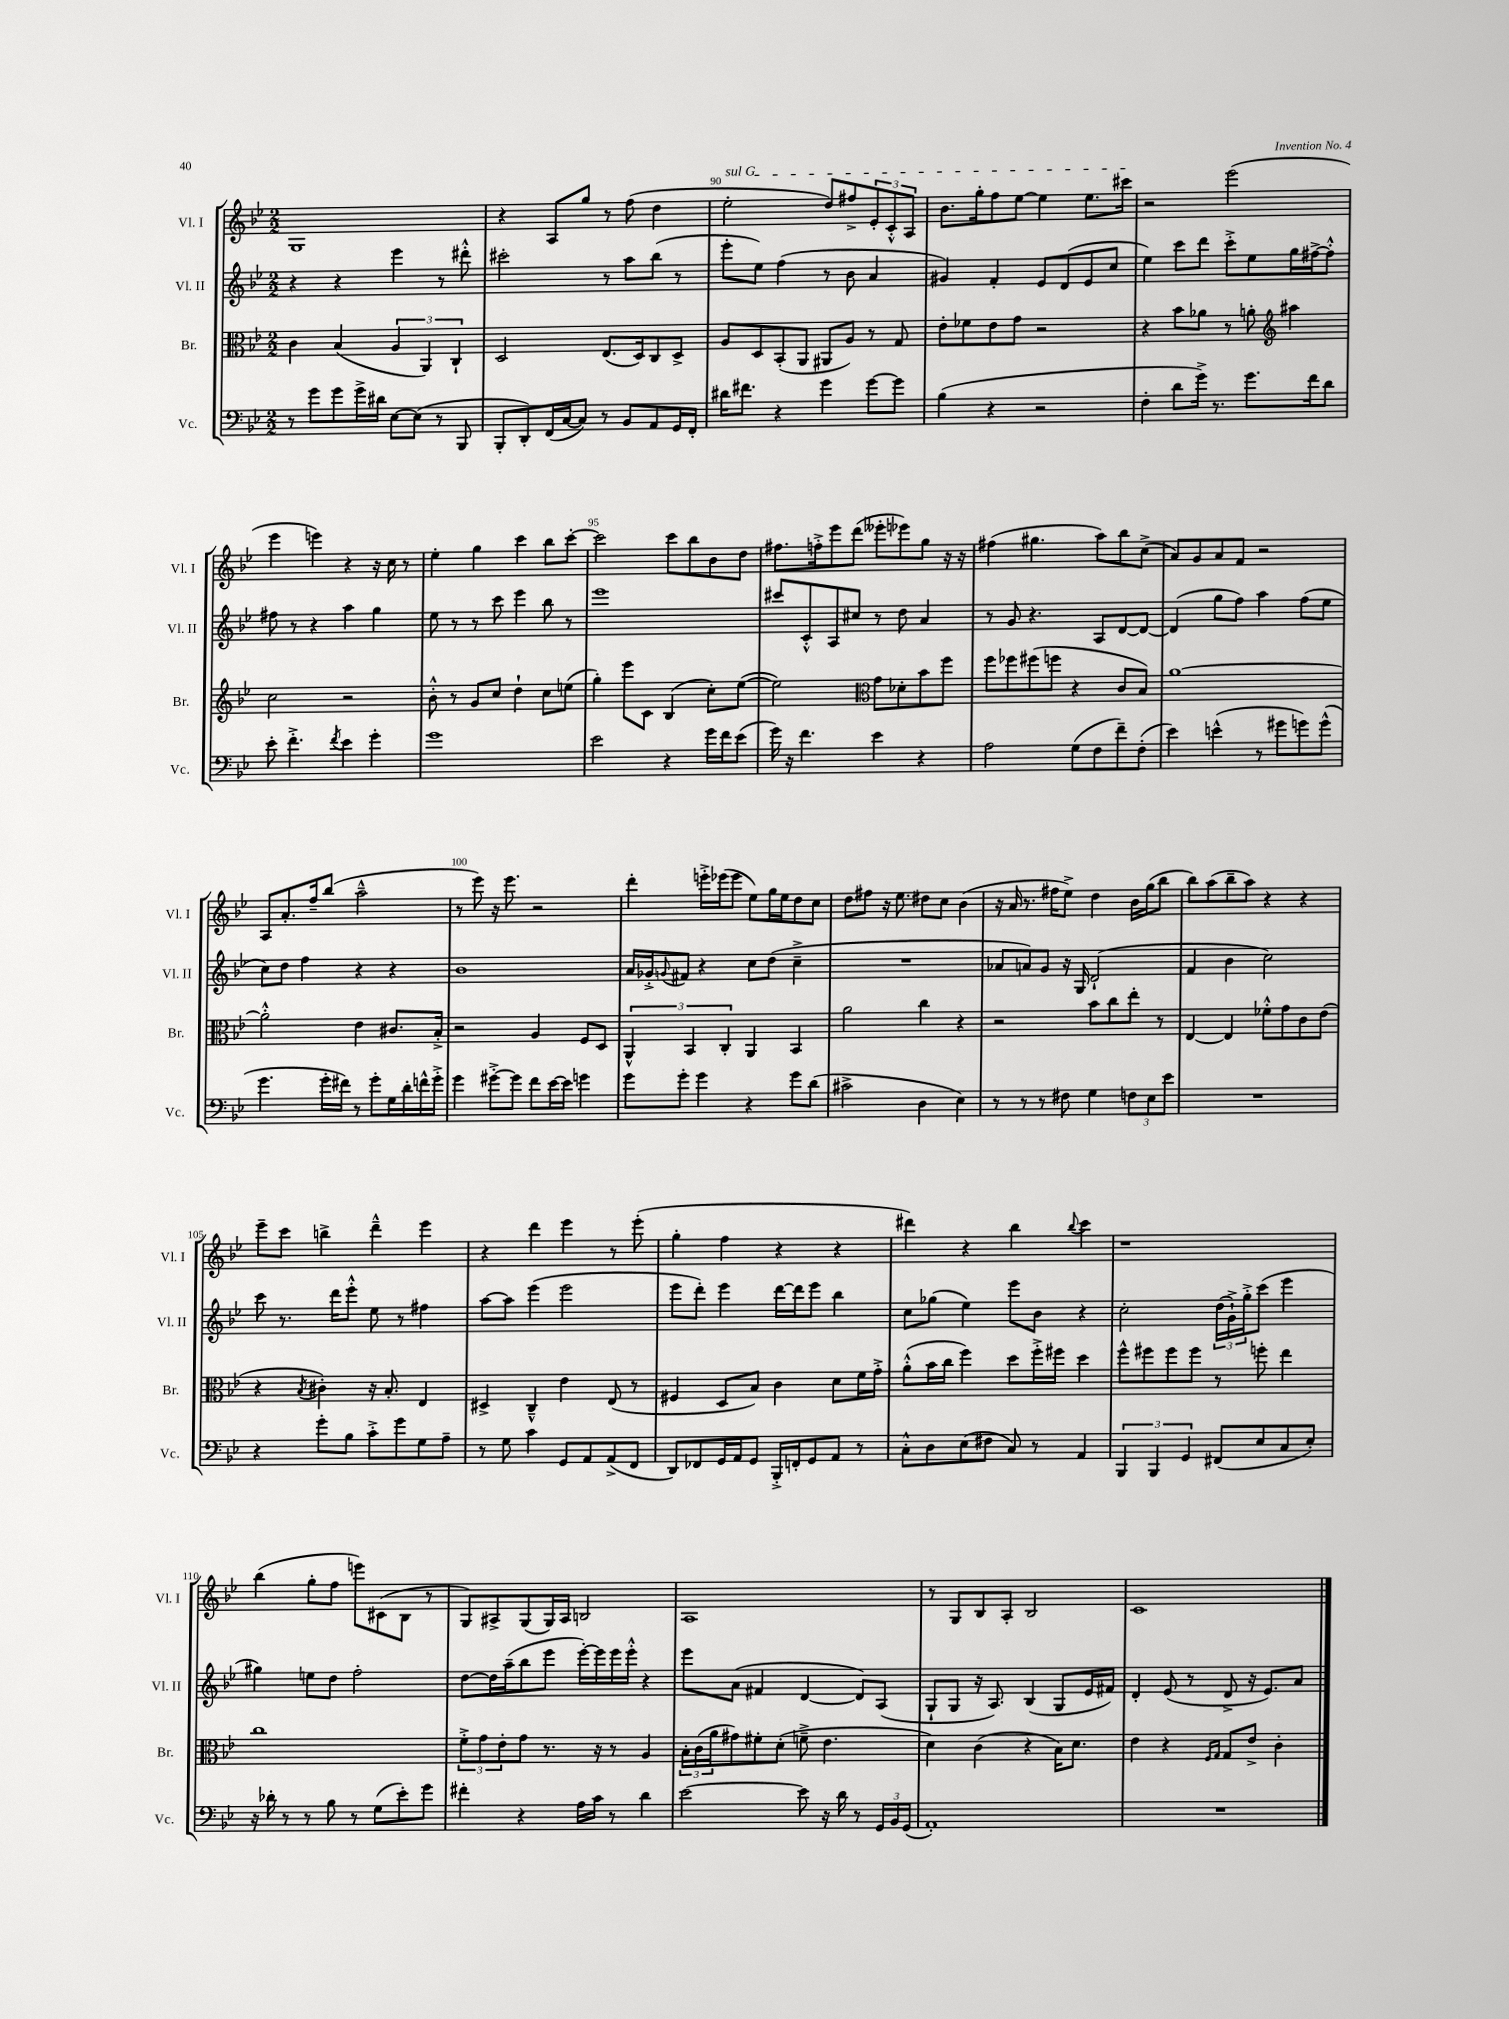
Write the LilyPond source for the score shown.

<<
\new StaffGroup <<
\new Staff = "s0" \with { instrumentName = "Vl. I" shortInstrumentName = "Vl. I" } {
    \clef treble \key bes \major \numericTimeSignature \time 2/2
    g1 |
    r4 a8 g''8 r8 f''8( d''4 |
    \once \override TextSpanner.bound-details.left.text = \markup { \italic "sul G" } ees''2-.\startTextSpan d''8) fis''8-> \tuplet 3/2 { ees'8-. c'8-.-^ a8 } |
    bes'8. g''16-. f''8 ees''8~ ees''4 ees''8. cis'''16\stopTextSpan |
    r2 ees'''2( |
    ees'''4 e'''4) r4 r16 c''16 r8 |
    ees''4-. g''4 c'''4 bes''8 c'''8~-. |
    c'''2 c'''8 bes''8 bes'8 d''8 |
    fis''8. f''16-.-> ees'''8 d'''8( eeses'''8-. ees'''8) g''8 r16 r16 |
    fis''4( gis''4. a''8) bes''8 c''8->( |
    a'8) g'8 a'8 f'8 r2 |
    a8 a'8.-. f''16-- bes''8( a''2---^ |
    r8 ees'''8) r16 ees'''8. r2 |
    d'''4-. e'''16-.-> ees'''16( ees'''8 ees''8) g''16 ees''16 d''8 c''8 |
    d''8 fis''8 r16 ees''8. dis''8 c''8 bes'4( |
    r16 a'16 r8. fis''16 ees''8->) d''4 bes'16 g''16( bes''8 |
    bes''8) a''8( bes''8-- a''8) r4 r4 |
    ees'''8-- c'''8 b''4-> d'''4---^ ees'''4 |
    r4 d'''4 ees'''4 r8 ees'''8-.( |
    g''4-. f''4 r4 r4 |
    dis'''4) r4 bes''4 \appoggiatura { bes''8 } c'''4 |
    r1 |
    bes''4( g''8-. f''8 e'''8) cis'8( bes8 r8 |
    g8) ais8-> g8( g16) ais16 b2 |
    a1 |
    r8 g8 bes8 a8-. bes2 |
    c'1 \bar "|." |
}
\new Staff = "s1" \with { instrumentName = "Vl. II" shortInstrumentName = "Vl. II" } {
    \clef treble \key bes \major \numericTimeSignature \time 2/2
    r4 r4 ees'''4 r8 dis'''8-.-^ |
    cis'''2-. r8 a''8 bes''8( r8 |
    ees'''8-. ees''8) f''4( r8 bes'8 a'4 |
    gis'4) f'4-. ees'8 d'8( ees'8 c''8 |
    ees''4) c'''8 d'''8 c'''8-.-> ees''8 g''16 fis''16~-> fis''8-.-^ |
    fis''8 r8 r4 a''4 g''4 |
    ees''8 r8 r8 c'''8 ees'''4 bes''8 r8 |
    ees'''1 |
    cis'''8 c'8-.-^ a8 cis''8 r8 d''8 a'4 |
    r8 g'8 r4. a8 d'8~ d'8~ |
    d'4( g''8 f''8) a''4 f''8( ees''8 |
    c''8) d''8 f''4 r4 r4 |
    bes'1 |
    a'16 ges'16-.-> \appoggiatura { g'8 } fis'8 r4 c''8 d''8( c''4---> |
    R1 |
    aes'8 a'8) g'8 r16 g16 d'2-!( |
    f'4 bes'4 c''2) |
    c'''8 r8. d'''16 ees'''8-.-^ ees''8 r8 fis''4 |
    a''8~ a''8 ees'''4( ees'''2 |
    ees'''8 d'''8-.) ees'''4 d'''16~ d'''16 ees'''8 bes''4 |
    c''8 ges''8( ees''4) ees'''8 bes'8 r4 |
    c''2-. \tuplet 3/2 { d''16( g'16-!->) g''16-.-> } c'''8( ees'''4 |
    gis''4) e''8 d''8 f''2-. |
    d''8~ d''16 a''16--( bes''8 ees'''8 ees'''16~-.) ees'''16 ees'''16 ees'''16-.-^ r4 |
    ees'''8 a'8( fis'4 d'4~ d'8) a8( |
    g8-! g8 r16 a8.) bes4( g8 ees'16 fis'16) |
    d'4-. ees'8( r8 d'8-> r16 ees'8.) a'8 \bar "|." |
}
\new Staff = "s2" \with { instrumentName = "Br." shortInstrumentName = "Br." } {
    \clef alto \key bes \major \numericTimeSignature \time 2/2
    c'4 bes4( \tuplet 3/2 { a4 a,4) c4-! } |
    d2 ees8.( d16) c8 d8-> |
    a8 d8 bes,8-.( a,8 ais,8 a8) r8 g8 |
    ees'8-. fes'8 ees'8 g'8 r2 |
    r4 bes'8 aes'8 r8 a'8-. \clef treble ais''4 |
    c''2 r2 |
    bes'8-.-^ r8 g'8 c''8 d''4-! c''8 e''8( |
    g''4-.) ees'''8 c'8 bes4( c''8-.) ees''8~( |
    ees''2) \clef alto g'8 des'8-. bes'8 f''8 |
    f''8 fes''8 fis''8( f''8 r4 c'8 bes8) |
    a'1~ |
    a'2-.-^ ees'4 cis'8. bes16-.-> |
    r2 a4 f8 d8 |
    \tuplet 3/2 { a,4-^ bes,4 c4-. } a,4 bes,4 |
    a'2 c''4 r4 |
    r2 bes'8 c''8 ees''8-. r8 |
    ees4~ ees4 fes'8-.-^ g'8 c'8 ees'8( |
    r4 \acciaccatura { bes8 } cis'4-.) r16 bes8.-. ees4 |
    dis4-> c4---^ ees'4 ees8( r8 |
    fis4 d8 bes8) c'4 d'8 f'16 g'16-.-> |
    a'8-.-^( bes'16 c''16 f''4) d''8 f''16-.-> fis''16 d''4 |
    f''8-^ fis''8 fis''8 fis''8 r8 f''8-. ees''4 |
    c''1 |
    \tuplet 3/2 { f'8-.-> g'8 ees'8-. } g'8 r8. r16 r8 a4 |
    \tuplet 3/2 { bes16-. c'16( a'16 } gis'8) fis'8-. d'8-.( f'8---> ees'4. |
    d'4) c'4( r4 bes16) d'8. |
    ees'4 r4 \grace { f16 g16 } g8 ees'8-> c'4-. \bar "|." |
}
\new Staff = "s3" \with { instrumentName = "Vc." shortInstrumentName = "Vc." } {
    \clef bass \key bes \major \numericTimeSignature \time 2/2
    r8 g'8 g'8 g'16-> dis'16 ees8~ ees8( r8 bes,,8 |
    bes,,8-. d,8-.) f,16( c16~ c8) r8 bes,8 a,8 g,16 f,16-. |
    dis'16 fis'8. r4 g'4 g'8~ g'8 |
    bes4( r4 r2 |
    f4-. d'8 g'16->) r8. g'8. f'16 d'8 |
    ees'8-. f'4.-.-> \acciaccatura { f'8 } ees'4 g'4-. |
    g'1 |
    ees'2 r4 g'16 f'16 ees'8( |
    g'16) r16 f'4. ees'4 r4 |
    a2 g8( f8 f'8--) f8-.( |
    ees'4) e'4-^( r8 gis'8 g'8) g'8-^( |
    g'4. g'16-. fis'16) r8 g'8-. g16 d'16-. f'16-^ g'16-.-> |
    g'4 gis'8~-.-> gis'8 f'8 ees'16~ ees'16 g'4 |
    g'8 g'8-. g'4 r4 g'8 d'8( |
    cis'2-> d4 ees4) |
    r8 r8 r8 fis8 g4 \tuplet 3/2 { f8 ees8 ees'8 } |
    R1 |
    r4 g'8-. bes8 c'8-.-> g'8 g8 a8-- |
    r8 g8 c'4 g,8 a,8 a,8->( f,8 |
    d,8) fes,8 g,16 a,16 g,8 bes,,16-.-> f,16-. g,8 a,8 r8 |
    c8-.-^ d8 ees8( fis8 c8) r8 a,4 |
    \tuplet 3/2 { bes,,4 bes,,4 g,4 } fis,8( ees8 c8 ees8-.) |
    r16 des'16-. r8 r8 bes8 r8 g8( ees'8-.) g'8 |
    fis'4-. r4 a16 c'16 r8 d'4 |
    ees'2~ ees'8 r16 d'16 r8 \tuplet 3/2 { g,16 bes,16 g,16( } |
    a,1-.) |
    R1 \bar "|." |
}
>>
>>
\layout { \context { \Score currentBarNumber = #88 \override BarNumber.break-visibility = ##(#f #t #t) barNumberVisibility = #(every-nth-bar-number-visible 5) } }
